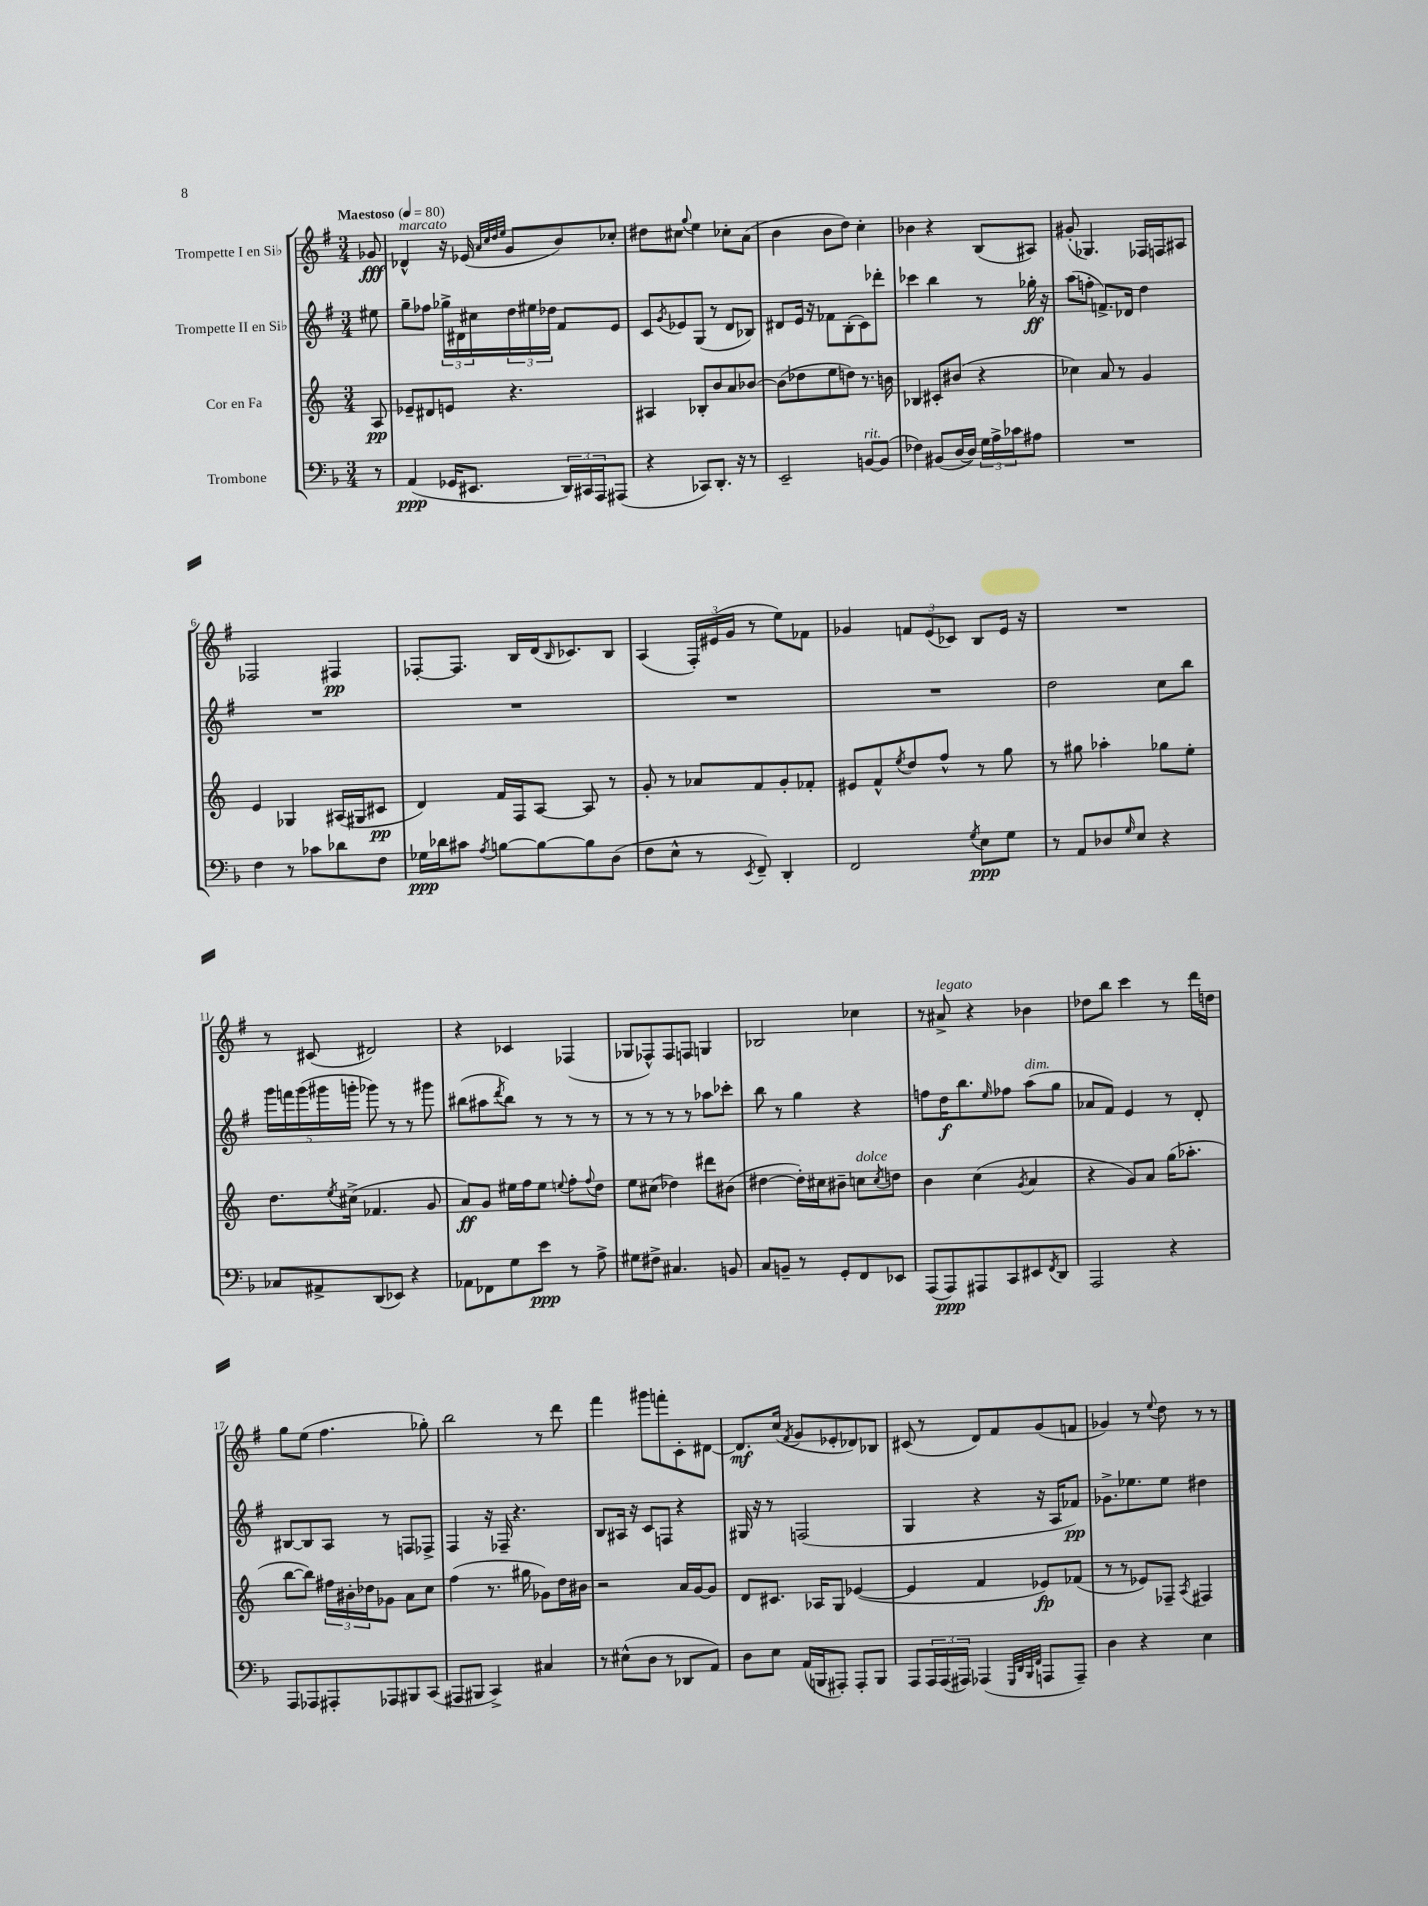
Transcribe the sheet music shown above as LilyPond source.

<<
\new StaffGroup <<
\new Staff = "s0" \with { instrumentName = "Trompette I en Sib" } {
    \clef treble \key g \major \numericTimeSignature \time 3/4 \partial 8 \tempo "Maestoso" 4 = 80
    ges'8\fff |
    des'4-^^\markup { \italic "marcato" } r16 ees'16( \grace { a'32 c''32 d''32 e''32 } g'8 b'8) ces''8-. |
    dis''8 cis''8 \appoggiatura { g''8 } e''4 ces''8-. a'8( |
    b'4 b'8 d''8) c''4-. |
    bes'4 r4 b8( ais8) |
    gis'8-.( ges4.) fes16 f16 ais8 |
    fes2 fis4\pp |
    fes8~-. fes8. b16 d'16( \grace { b16 } ces'8.) b8 |
    a4( \tuplet 3/2 { fis16-.) eis'16( g'16 } r8 e''8) fes'8 |
    ges'4 \tuplet 3/2 { f'8 e'8( ces'8) } b8 e'16 r16 |
    R2. |
    r8 cis'8( dis'2) |
    r4 ces'4 fes4( |
    ges8 fes8-^) fes8 f8 g4 |
    bes2 ces''4 |
    r8 ais'8->^\markup { \italic "legato" } r4 bes'4 |
    des''8 b''8 c'''4 r8 d'''16 d''16 |
    g''8 e''8( fis''4. ges''8-.) |
    b''2 r8 d'''8 |
    fis'''4 gis'''8 f'''8-. c'8-. dis'8~ |
    dis'8.\mf c''16( \acciaccatura { fis'8 } g'8 ees'8-. des'8) bes8 |
    cis'8( r8 d'8) fis'8 g'8( f'8 |
    ges'4) r8 \appoggiatura { e''8 } d''8 r8 r8 \bar "|." |
}
\new Staff = "s1" \with { instrumentName = "Trompette II en Sib" } {
    \clef treble \key g \major \numericTimeSignature \time 3/4 \partial 8
    eis''8 |
    g''8-- fes''8 \tuplet 3/2 { ges''16-> dis'16 cis''16 } \tuplet 3/2 { d''16 eis''16 des''16 } fis'8 e'8 |
    c'8 \acciaccatura { g'8 } ees'8 g8( r8 d'8 bes8) |
    dis'8 e'16 r16 fes'8 b8-.( c'8) des'''8-. |
    ces'''4 b''4 r8 ges''16-.\ff r16 |
    a''8( f''8-. f'8.->) des'16 d''4 |
    R2. |
    R2. |
    R2. |
    R2. |
    d''2 c''8 b''8 |
    \tuplet 5/4 { g'''16 f'''16 g'''16( gis'''16 g'''16-. } ges'''8) r8 r8 gis'''8 |
    bis''8( ais''8 \acciaccatura { d'''8 } bis''8) r8 r8 r8 |
    r8 r8 r8 r8 aes''8 ces'''8-. |
    b''8 r8 g''4 r4 |
    f''8 d''16\f b''8. \grace { e''16 } fes''8 a''8^\markup { \italic "dim." }( g''8 |
    aes'8 fis'8) e'4 r8 d'8-. |
    bis8~ bis8 a8 r8 f8 fes8-> |
    fis4 r16 fes16-- r4. |
    b8 ais16 r16 c'8 f8 r4 |
    gis16 r16 r8 f2( |
    g4 r4 r16 a16 fes'8\pp) |
    ges'8.-> ees''8. ees''8 dis''4 \bar "|." |
}
\new Staff = "s2" \with { instrumentName = "Cor en Fa" } {
    \clef treble \key c \major \numericTimeSignature \time 3/4 \partial 8
    a8\pp |
    ees'8-- dis'8 e'8 r4. |
    ais4 bes8-. b'8 a'8 bes'8~ |
    bes'8( des''8 e''8 d''8) r8. b'16 |
    bes4 cis'8-. bis'8( r4 |
    ces''4) a'8 r8 g'4 |
    e'4 ges4 ais16( gis16 cis'8\pp |
    d'4) f'16 f16 a8~ a8 r8 |
    g'8-. r8 aes'8 f'8 g'8-. fes'8-. |
    eis'8 f'8-^ \acciaccatura { e''8 } d''8 f''8-^ r8 g''8 |
    r8 gis''8 aes''4-. ges''8 e''8-. |
    d''8. \acciaccatura { e''8 } cis''16->( fes'4. g'8 |
    a'8\ff) g'8 eis''16 f''16 eis''8 \appoggiatura { e''8 } f''8-. \appoggiatura { f''8 } d''8 |
    e''8 cis''8( des''4) dis'''8 bis'8( |
    dis''4~ dis''16-.) cis''16 bis'8-- c''8^\markup { \italic "dolce" } \acciaccatura { c''8 } d''8 |
    b'4 c''4( \acciaccatura { g'8 } a'4 |
    r4 g'8) a'8 g''16( aes''8.-. |
    b''8~ b''8) \tuplet 3/2 { fis''16 bis'16-. des''16 } ges'8 a'8 c''8 |
    f''4( r8. gis''16 ges'8) d''16 bis'16 |
    r2 a'16 g'16~ g'8 |
    d'8 cis'8. aes16 g8 ees'4~( |
    ees'4 f'4 ees'8\fp) fes'8( |
    r8 r8 ees'8) fes8-- \acciaccatura { a8 } fis4 \bar "|." |
}
\new Staff = "s3" \with { instrumentName = "Trombone" } {
    \clef bass \key f \major \numericTimeSignature \time 3/4 \partial 8
    r8 |
    a,4\ppp( ges,16 eis,8. \tuplet 3/2 { d,16) cis,16 a,,16 } ais,,8( |
    r4 ces,8) d,8.-. r16 r8 |
    e,2-- b,8~^\markup { \italic "rit." } b,8( |
    fes4) bis,8( d16~ d16) \tuplet 3/2 { g16 a16-> ces'16 } ais8 |
    R2. |
    f4 r8 ces'8 des'8 f8 |
    ges16\ppp des'16 cis'8 \acciaccatura { a8 } b8~ b8~ b8 d8( |
    f8 e8-^ r8 \acciaccatura { e,8 } f,8--) d,4-. |
    f,2 \acciaccatura { g8 } e8\ppp g8 |
    r8 a,8 des8 \grace { g16 } e8 r4 |
    ces8 ais,8-> d,8( ees,8) r4 |
    aes,8 fes,8 g8 e'8\ppp r8 a8-> |
    gis8 fis8-> cis4. b,8 |
    c8 b,8-- r8 g,8-. f,8 ees,8 |
    a,,8( a,,8\ppp) ais,,8 c,8 eis,8 \acciaccatura { f,8 } d,8 |
    a,,2 r4 |
    a,,8 aes,,8 ais,,8-. aes,,8 bis,,8 c,8( |
    ais,,8 bis,,8 c,4->) cis4 |
    r8 eis8-^( d8 r8 des,8 a,8) |
    d8 e8 a,16( b,,16 ais,,8-.) ais,,8-. b,,8 |
    a,,8 \tuplet 3/2 { a,,16 a,,16( ais,,16) } aes,,4( \grace { g,,32 d,32 bes,,32 f,32 } a,,8 a,,8--) |
    d4 r4 e4 \bar "|." |
}
>>
>>
